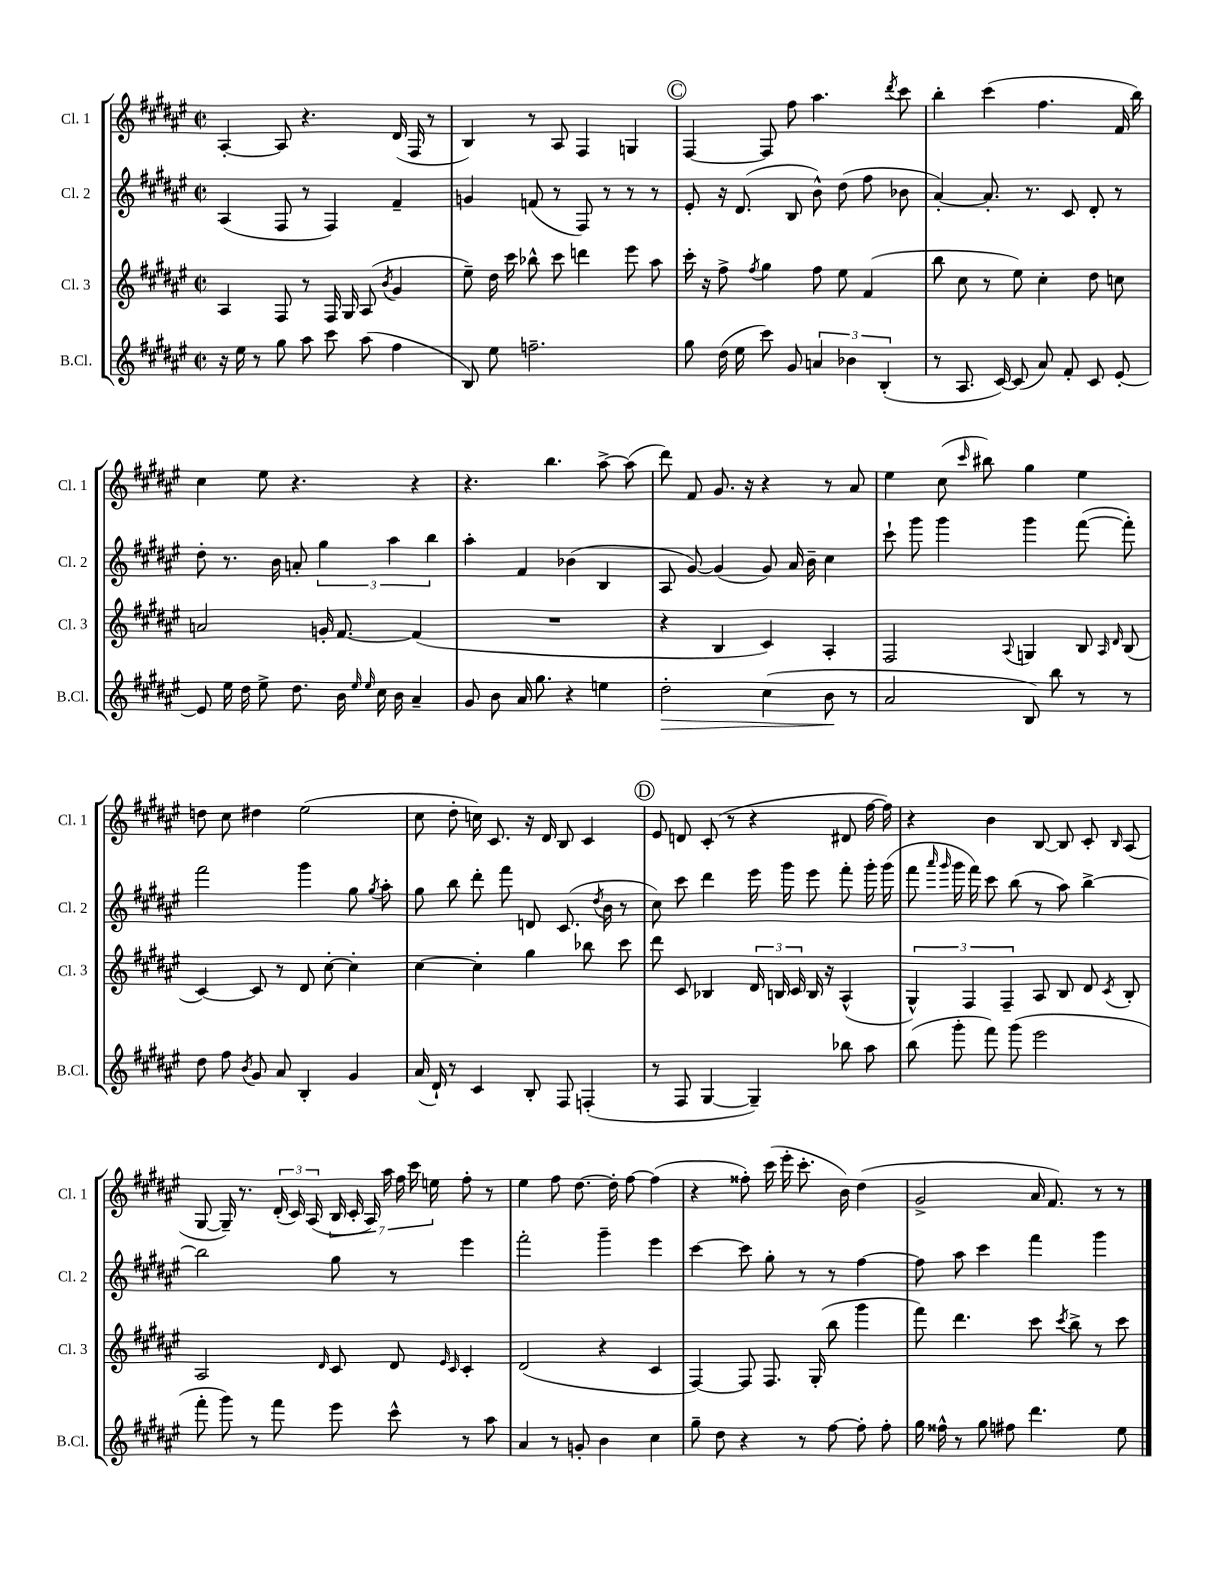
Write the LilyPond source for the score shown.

<<
\new StaffGroup <<
\new Staff = "s0" \with { instrumentName = "Cl. 1" shortInstrumentName = "Cl. 1" } {
    \clef treble \key fis \major \defaultTimeSignature \time 2/2
    \autoBeamOff ais4~-. ais8 r4. dis'16( fis16 r8 |
    b4) r8 ais8 fis4 g4 |
    \mark \markup { \circle "C" } fis4~ fis8 fis''8 ais''4. \acciaccatura { dis'''8 } cis'''8 |
    b''4-. cis'''4( fis''4. fis'16 b''16) |
    cis''4 eis''8 r4. r4 |
    r4. b''4. ais''8~-> ais''8( |
    dis'''8) fis'8 gis'8. r16 r4 r8 ais'8 |
    eis''4 cis''8( \grace { cis'''16 } bis''8) gis''4 eis''4 |
    d''8 cis''8 dis''4 eis''2( |
    cis''8 dis''8-. c''16) cis'8. r16 dis'16 b8 cis'4 |
    \mark \markup { \circle "D" } eis'8 d'8 cis'8-.( r8 r4 dis'8 fis''16~ fis''16) |
    r4 b'4 b8~ b8 cis'8-. \grace { b16 } ais8( |
    gis8~ gis16--) r8. \tuplet 3/2 { dis'16-.( cis'16) ais16( } \tuplet 7/4 { b16 cis'16-. ais16) ais''16 fis''16 cis'''16 e''16 } fis''8-. r8 |
    eis''4 fis''8 dis''8.~ dis''16-. fis''8~ fis''4( |
    r4 fisis''8-.) cis'''16( eis'''16-. cis'''8.-. b'16) dis''4( |
    gis'2-> ais'16 fis'8.) r8 r8 \bar "|." |
}
\new Staff = "s1" \with { instrumentName = "Cl. 2" shortInstrumentName = "Cl. 2" } {
    \clef treble \key fis \major \defaultTimeSignature \time 2/2
    \autoBeamOff ais4( fis8 r8 fis4) fis'4-- |
    g'4 f'8( r8 fis8) r8 r8 r8 |
    \mark \markup { \circle "C" } eis'8-. r16 dis'8.( b8 b'8-^) dis''8( fis''8 bes'8 |
    ais'4~-.) ais'8.-. r8. cis'8 dis'8-. r8 |
    dis''8-. r8. b'16 a'8-. \tuplet 3/2 { gis''4 ais''4 b''4 } |
    ais''4-. fis'4 bes'4( b4 |
    ais8 gis'8~) gis'4( gis'8) ais'16 b'16-- cis''4 |
    cis'''8-! gis'''8 gis'''4 gis'''4 fis'''8~( fis'''8-.) |
    fis'''2 gis'''4 gis''8 \acciaccatura { gis''8 } ais''8-. |
    gis''8 b''8 dis'''8-. fis'''8 d'8 cis'8.( \acciaccatura { dis''8 } b'16 r8 |
    \mark \markup { \circle "D" } cis''8) cis'''8 dis'''4 eis'''16 gis'''16 eis'''8 fis'''8-. gis'''16-. gis'''16( |
    fis'''8 \grace { ais'''16 gis'''16 } gis'''16 fis'''16) cis'''8 b''8( r8 ais''8) b''4~-> |
    b''2 gis''8 r8 eis'''4 |
    fis'''2-. gis'''4-- eis'''4 |
    cis'''4~ cis'''8 gis''8-. r8 r8 fis''4~ |
    fis''8 ais''8 cis'''4 fis'''4 gis'''4 \bar "|." |
}
\new Staff = "s2" \with { instrumentName = "Cl. 3" shortInstrumentName = "Cl. 3" } {
    \clef treble \key fis \major \defaultTimeSignature \time 2/2
    \autoBeamOff ais4 fis8 r8 fis16 gis16 ais8( \acciaccatura { b'8 } gis'4 |
    eis''8--) dis''16 cis'''16 bes''8-^ cis'''8 d'''4 eis'''8 ais''8 |
    \mark \markup { \circle "C" } cis'''16-. r16 fis''8-> \acciaccatura { fis''8 } gis''4 fis''8 eis''8 fis'4( |
    b''8 cis''8 r8 eis''8) cis''4-. dis''8 c''8 |
    a'2 g'16-. fis'8.~ fis'4( |
    R1 |
    r4 b4 cis'4) ais4-. |
    fis2 \appoggiatura { ais8 } g4 b8 \grace { ais16 dis'16 } b8( |
    cis'4~) cis'8 r8 dis'8 cis''8~-. cis''4-. |
    cis''4~ cis''4-. gis''4 bes''8 cis'''8 |
    \mark \markup { \circle "D" } dis'''8 cis'8 bes4 \tuplet 3/2 { dis'16 b16 cis'16 } b16 r16 ais4-^( |
    \tuplet 3/2 { gis4-^) fis4 fis4-- } ais8 b8 dis'8 \acciaccatura { cis'8 } b8-. |
    ais2 \grace { dis'16 } cis'8 dis'8 \grace { eis'16 cis'16 } cis'4-. |
    dis'2( r4 cis'4 |
    fis4~) fis8 fis8. gis16-.( b''8 gis'''4 |
    fis'''8) dis'''4. cis'''8 \acciaccatura { cis'''8 } b''8-> r8 cis'''8 \bar "|." |
}
\new Staff = "s3" \with { instrumentName = "B.Cl." shortInstrumentName = "B.Cl." } {
    \clef treble \key fis \major \defaultTimeSignature \time 2/2
    \autoBeamOff r16 eis''16 r8 gis''8 ais''8 cis'''8 ais''8( fis''4 |
    b8) eis''8 f''2.-- |
    \mark \markup { \circle "C" } gis''8 dis''16( eis''16 cis'''8) gis'8 \tuplet 3/2 { a'4 bes'4 b4-.( } |
    r8 ais8. cis'16~) cis'8( ais'8) fis'8-. cis'8 eis'8~-. |
    eis'8 eis''16 dis''16 eis''8-> dis''8. b'16 \grace { eis''16 eis''16 } cis''16 b'16 ais'4-- |
    gis'8 b'8 ais'16 gis''8. r4 e''4 |
    dis''2-.\> cis''4( b'8\! r8 |
    ais'2 b8) b''8 r8 r8 |
    dis''8 fis''8 \acciaccatura { b'8 } gis'8 ais'8 b4-. gis'4 |
    ais'16( dis'16-!) r8 cis'4 b8-. fis8 f4-.( |
    \mark \markup { \circle "D" } r8 fis8 gis4~ gis4--) bes''8 ais''8 |
    b''8( gis'''8-. fis'''8) gis'''8( eis'''2 |
    fis'''8-. gis'''8) r8 fis'''8 eis'''8 cis'''8-^ r8 ais''8 |
    ais'4 r8 g'8-. b'4 cis''4 |
    gis''8-- dis''8 r4 r8 fis''8~ fis''8-. fis''8-. |
    gis''16 fisis''16-^ r8 gis''8 fis''8 dis'''4. eis''8 \bar "|." |
}
>>
>>
\layout { \context { \Score \remove "Bar_number_engraver" } }
